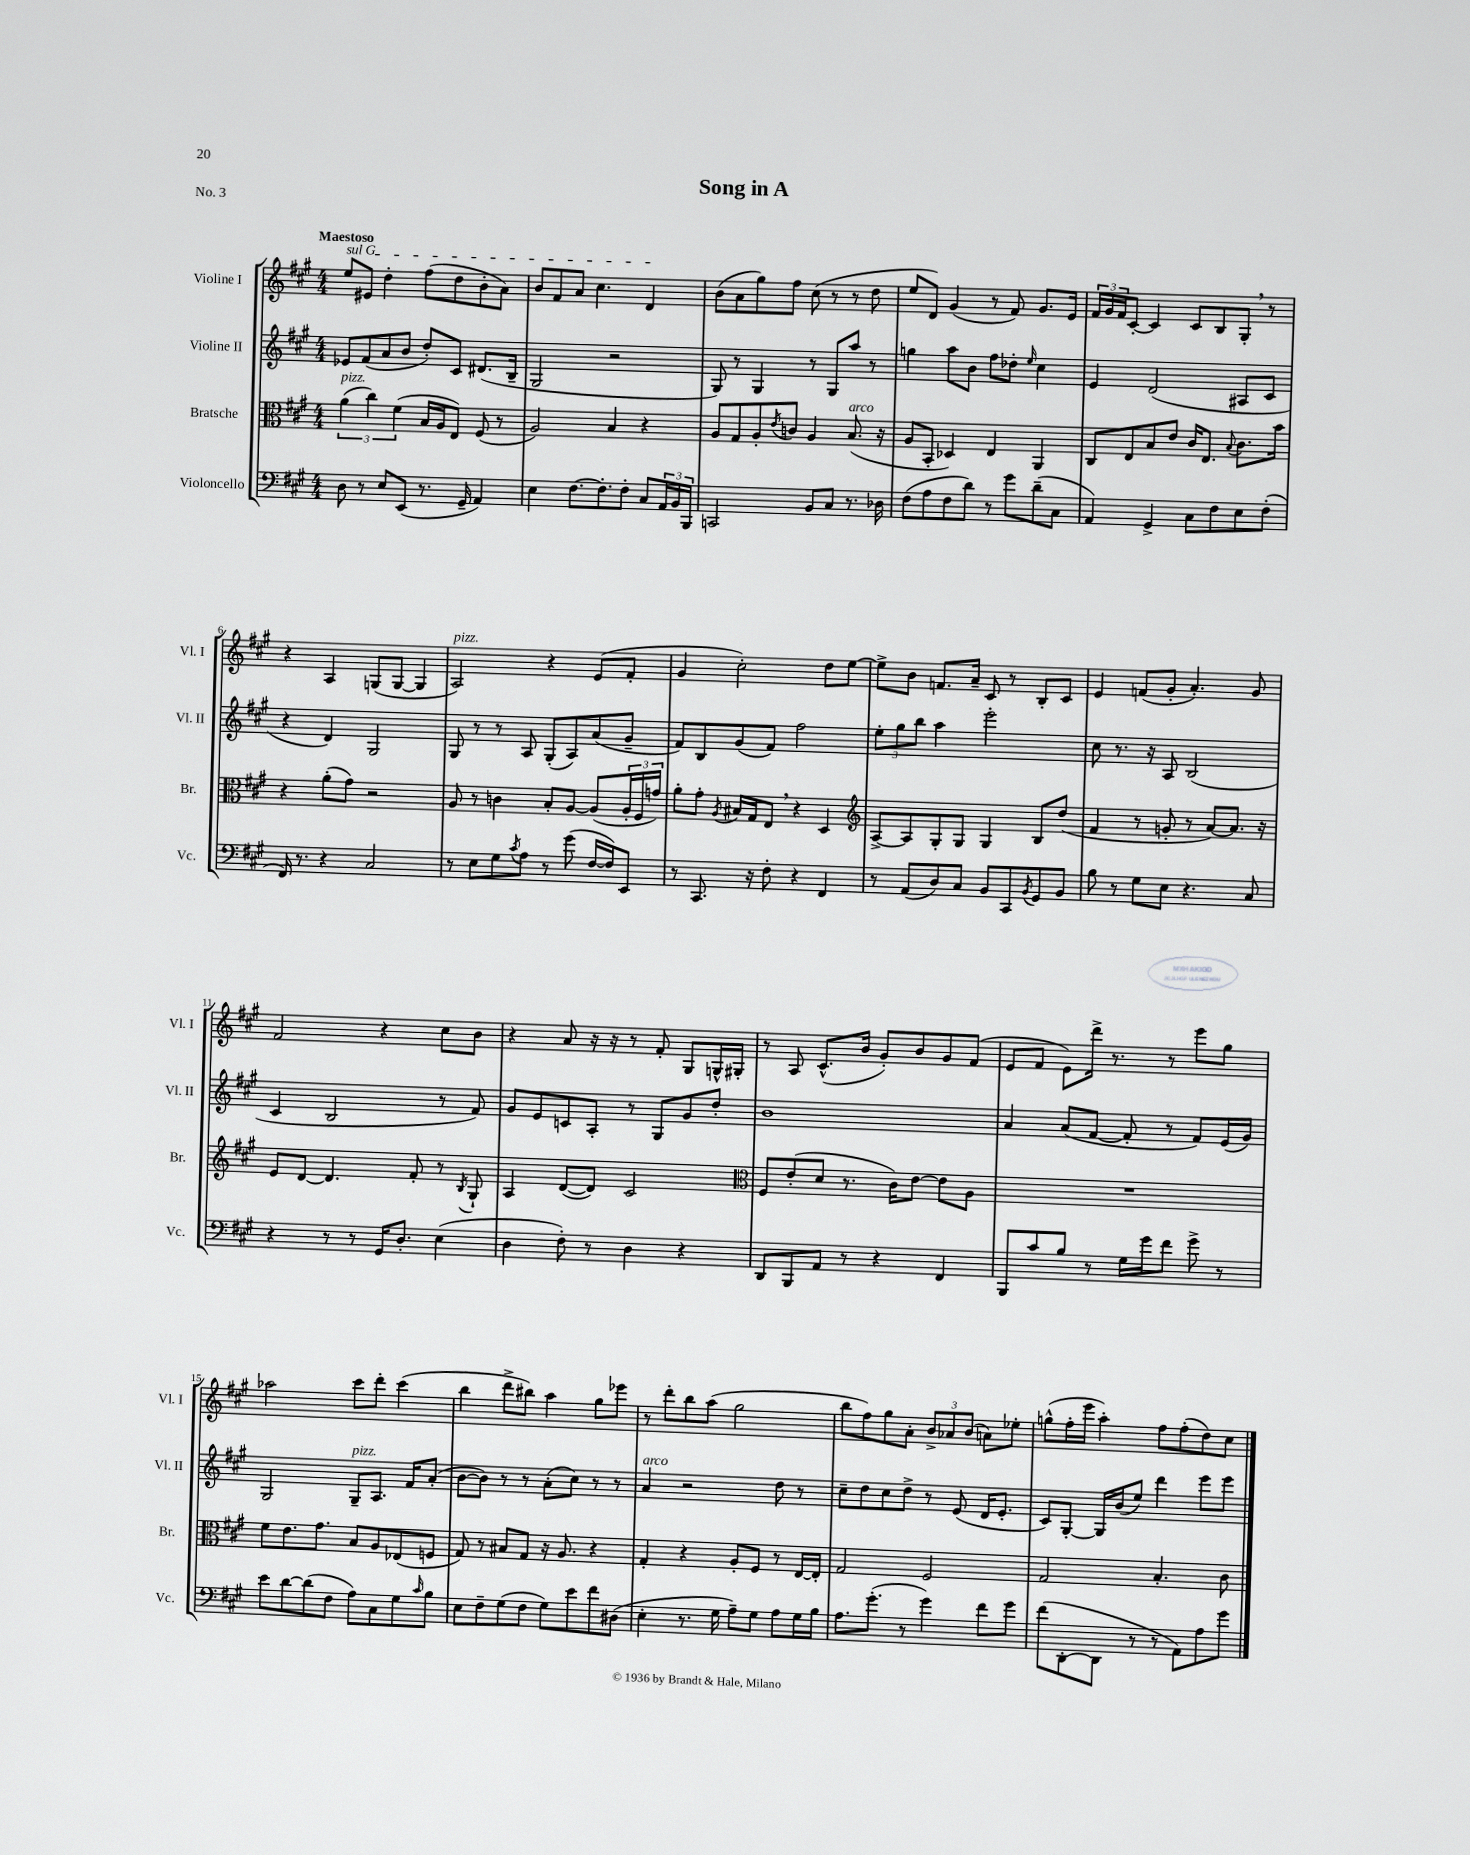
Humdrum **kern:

**kern	**kern	**kern	**kern
*part4	*part3	*part2	*part1
*staff4	*staff3	*staff2	*staff1
*I"Violoncello	*I"Bratsche	*I"Violine II	*I"Violine I
*I'Vc.	*I'Br.	*I'Vl. II	*I'Vl. I
*clefF4	*clefC3	*clefG2	*clefG2
*k[f#c#g#]	*k[f#c#g#]	*k[f#c#g#]	*k[f#c#g#]
*M4/4	*M4/4	*M4/4	*M4/4
=1	=1	=1	=1
!	!	!	!LO:TX:a:B:t=Maestoso
!	!	!	!LO:TX:a:i:t=sul G
!	!LO:TX:a:i:t=pizz.	!	!
8D\	(6a\	8e-X/L	8ee/L
8r	.	(8f#/	8e#X/J
.	6cc#\)	.	.
8E/L	.	8a/	4dd'\
.	(6f#\	.	.
(8EE/J	.	8b/J	.
8.r	16B/LL	8dd'/L)	(8ff#\L
.	16A/J	.	.
.	8E/J)	8c#/J	8dd\
16GG#~/	.	.	.
4AA/)	(8F#/	(8.d#X/L	8b'\
.	8r	.	8a\J)
.	.	16B~/Jk	.
=2	=2	=2	=2
4E\	2A/)	2G#/	8b/L
.	.	.	8f#/
[8.F#\L	.	.	8a/J
.	.	.	4.cc#\
8.F#'\]	.	.	.
.	4B/	2r	.
8F#'\J	.	.	.
8C#/L	4r	.	4d/
24AA/L	.	.	.
24BB/	.	.	.
24BBB/JJ	.	.	.
=3	=3	=3	=3
2CCn/	8A/L	8G#/)	(8b\L
.	8G#/	8r	8a\
.	8A'/	4G#/	8gg#\)
.	8qe/	.	.
.	8cn/J	.	8ff#\J
8BB/L	4A/	8r	(8cc#\
8C#/J	.	8G#/L	8r
!	!LO:TX:a:i:t=arco	!	!
8.r	(8.B/	8aa/J	8r
.	.	8r	8dd\
16D-X\	16r	.	.
=4	=4	=4	=4
(8F#\L	8A/L	4ggn\	8ee/L
8A\	8BB'/J	.	8d/J)
8F#\	4D-X/)	8aa\L	(4g#/
8d\J)	.	8b\J	.
8r	4E/	8ff#\L	8r
8g#\L	.	8dd-X'\J	8f#/)
.	.	16qqee/	.
(8d~\	4AA/	4cc#\	8.g#/L
8C#\J	.	.	.
.	.	.	16e/Jk
=5	=5	=5	=5
4AA/)	8C#/L	4e/	24f#/LL
.	.	.	24g#/
.	.	.	24f#/J
.	8E/	.	[8c#'/J
4GG#^/	8B/	(2d/	4c#/]
.	8e/J	.	.
8C#\L	16c#/KL	.	8c#/L
.	8.E/J	.	.
8F#\	.	.	8B/
.	8qqB/	.	.
8E\	8.c#\L	8A#X/L	8G#',/J
(8F#'\J	.	8c#/J	8r
.	16b\Jk	.	.
!!LO:LB:g=z
=6	=6	=6	=6
16FF#/)	4r	4r	4r
8.r	.	.	.
4r	(8a'\L	4d/)	4A/
.	8g#\J)	.	.
2C#/	2r	2G#/	(8Gn/L
.	.	.	[8G/J
.	.	.	4G/]
=7	=7	=7	=7
!	!	!	!LO:TX:a:i:t=pizz.
8r	8A/	8G#/	2A/)
8E\L	8r	8r	.
8G#\	4cn\	8r	.
8qc#/	.	.	.
8A\J	.	8A/	.
8r	8B'/L	(8G#'/L	4r
(8g#\	[8A/J	8A/)	.
[16F#/LL	(8A/L]	(8a/	(8e/L
16F#/J])	.	.	.
8EE/J	24A'/L	8g#~/J	8f#'/J
.	24F#/	.	.
.	24gn/JJ)	.	.
=8	=8	=8	=8
8r	8a'\L	8f#/L)	4g#/
8.CC#/	8g#'\J	8B/	.
.	8qA/	.	.
.	16B#X/LL	(8g#/	2cc#'\)
16r	16G#/J	.	.
8F#'\	8E,/J	8f#/J)	.
4r	4r	2ff#\	.
4FF#/	4D/	.	8dd\L
.	.	.	[8ee\J
=9	=9	=9	=9
*	*clefG2	*	*
8r	[8A^/L	12ee'\L	8ee^\L]
.	.	12gg#\	.
(8AA/L	8A/]	.	8b\J
.	.	12bb\J	.
8D/)	8G#'/	4aa\	8.fn/L
8C#/J	8G#/J	.	.
.	.	.	16a~/Jk
8BB/L	4G#/	2eee'\	8c#/
8CC#/	.	.	8r
8qBB/	.	.	.
8GG#/	8B/L	.	8B'/L
8BB/J	(8dd/J	.	8c#/J
=10	=10	=10	=10
8B\	4f#/	8cc#\	4e/
8r	.	8.r	.
8G#\L	8r	.	(8fn/L
.	.	16r	.
8E\J	8gn'/	8A/	8g#'/J
4.r	8r	(2B/	4.a'/)
.	[8a/L)	.	.
.	8.a/J]	.	.
8C#/	.	.	8g#/
.	16r	.	.
!!LO:LB:g=z
=11	=11	=11	=11
4r	8e/L	4c#/	2f#/
.	[8d/J	.	.
8r	4.d/]	2B/	.
8r	.	.	.
16GG#/KL	.	.	4r
8.D'/J	.	.	.
.	8f#'/	.	.
(4E\	8r	8r	8cc#\L
.	8qB/	.	.
.	8G#`/	8f#/)	8b\J
=12	=12	=12	=12
4D\	4A/	8g#/L	4r
.	.	8e/	.
8F#'\)	([8d/L	8cn/	8a/
8r	8d/J])	8A'/J	16r
.	.	.	16r
4D\	2c#/	8r	8r
.	.	8G#/L	8f#'/
4r	.	8g#/	8G#/L
.	.	8dd'/J	16Gn^^/L
.	.	.	16G#X'/JJ
=13	=13	=13	=13
*	*clefC3	*	*
8DD/L	8F#/L	1b	8r
8BBB/	(8e'/	.	8A/
8AA/J	8d/J	.	(8.c#^^/L
8r	8.r	.	.
.	.	.	16b/Jk
4r	.	.	8g#'/L)
.	16c#\KL)	.	.
.	[8e\J	.	8b/
4FF#/	8e\L]	.	8g#/
.	8A\J	.	(8f#/J
=14	=14	=14	=14
8BBB/L	1r	4a/	8e/L
8c#/	.	.	8f#/J
8B/J	.	(8a/L	8e\L)
8r	.	[8f#/J	16ddd^\Jk
.	.	.	8.r
16G#\LL	.	8f#'/]	.
16g#\J	.	.	.
8f#\J	.	8r	8r
8g#^\	.	8f#/L)	8eee\L
8r	.	(16e/L	8gg#\J
.	.	16g#/JJ)	.
!!LO:LB:g=z
=15	=15	=15	=15
8e\L	8f#\L	2G#/	2aa-X\
[8d\	8.e\	.	.
(8d\]	.	.	.
.	8.g#\J	.	.
8F#\J	.	.	.
!	!	!LO:TX:a:i:t=pizz.	!
8A\L)	8B/L	8G#~/L	8ccc#\L
8C#\	8A/	8.A/J	8ddd'\J
8G#\	(8E-X/	.	(4ccc#\
.	.	16f#/KL	.
16qqc#/	.	.	.
8B\J	8Fn/J	(8a'/J	.
=16	=16	=16	=16
8E\L	8G#/)	[8b\L	4bb\
8F#~\	8r	8b\J])	.
(8G#\	8B#X/L	8r	8ddd^\L
8F#\J	8G#/J	8r	8bb#X\J)
8G#\L)	16r	(8a'\L	4aa\
.	8.A/	.	.
8e\	.	8cc#\J)	.
8f#\	4r	8r	8gg#\L
(8D#X\J	.	8r	8eee-X\J
=17	=17	=17	=17
!	!	!LO:TX:a:i:t=arco	!
4E'\	4G#'/	4a/	8r
.	.	.	8ddd'\L
8.r	4r	2r	8bb\
.	.	.	(8aa\J
16G#\	.	.	.
8A~\L)	8A'/L	.	2gg#\
8G#\J	8F#/J	.	.
8A\L	8r	8dd\	.
16G#\L	[16E/LL	8r	.
16B\JJ	16E'/JJ]	.	.
=18	=18	=18	=18
8.A\L	2G#/	8cc#~\L	8bb\L
.	.	8dd\	8ff#\)
(8.g#'\J	.	.	.
.	.	8cc#\	8gg#\
8r	.	8dd^\J	8a'\J
4g#\)	2F#/	8r	12b^/L
.	.	.	12a-X/
.	.	(8e/	.
.	.	.	(12b/J
8f#\L	.	16d/KL	8an\L)
.	.	8.e'/J	.
8g#\J	.	.	8ee-X'\J
=19	=19	=19	=19
(8f#\L	2G#/	8c#/L)	(8ggn^^\L
[8DD'\	.	[8G#'/J	16ff#'\L
.	.	.	16eee\JJ
8DD\J]	.	16G#/LL]	4aa'\)
.	.	(16b/J	.
8r	.	8ee/J)	.
8r	4.B'/	4ddd\	8ff#\L
8AA\L)	.	.	(8ff#'\
8A\	.	8eee\L	8dd\)
8g#\J	8c#\	8eee\J	8cc#\J
==	==	==	==
*-	*-	*-	*-
